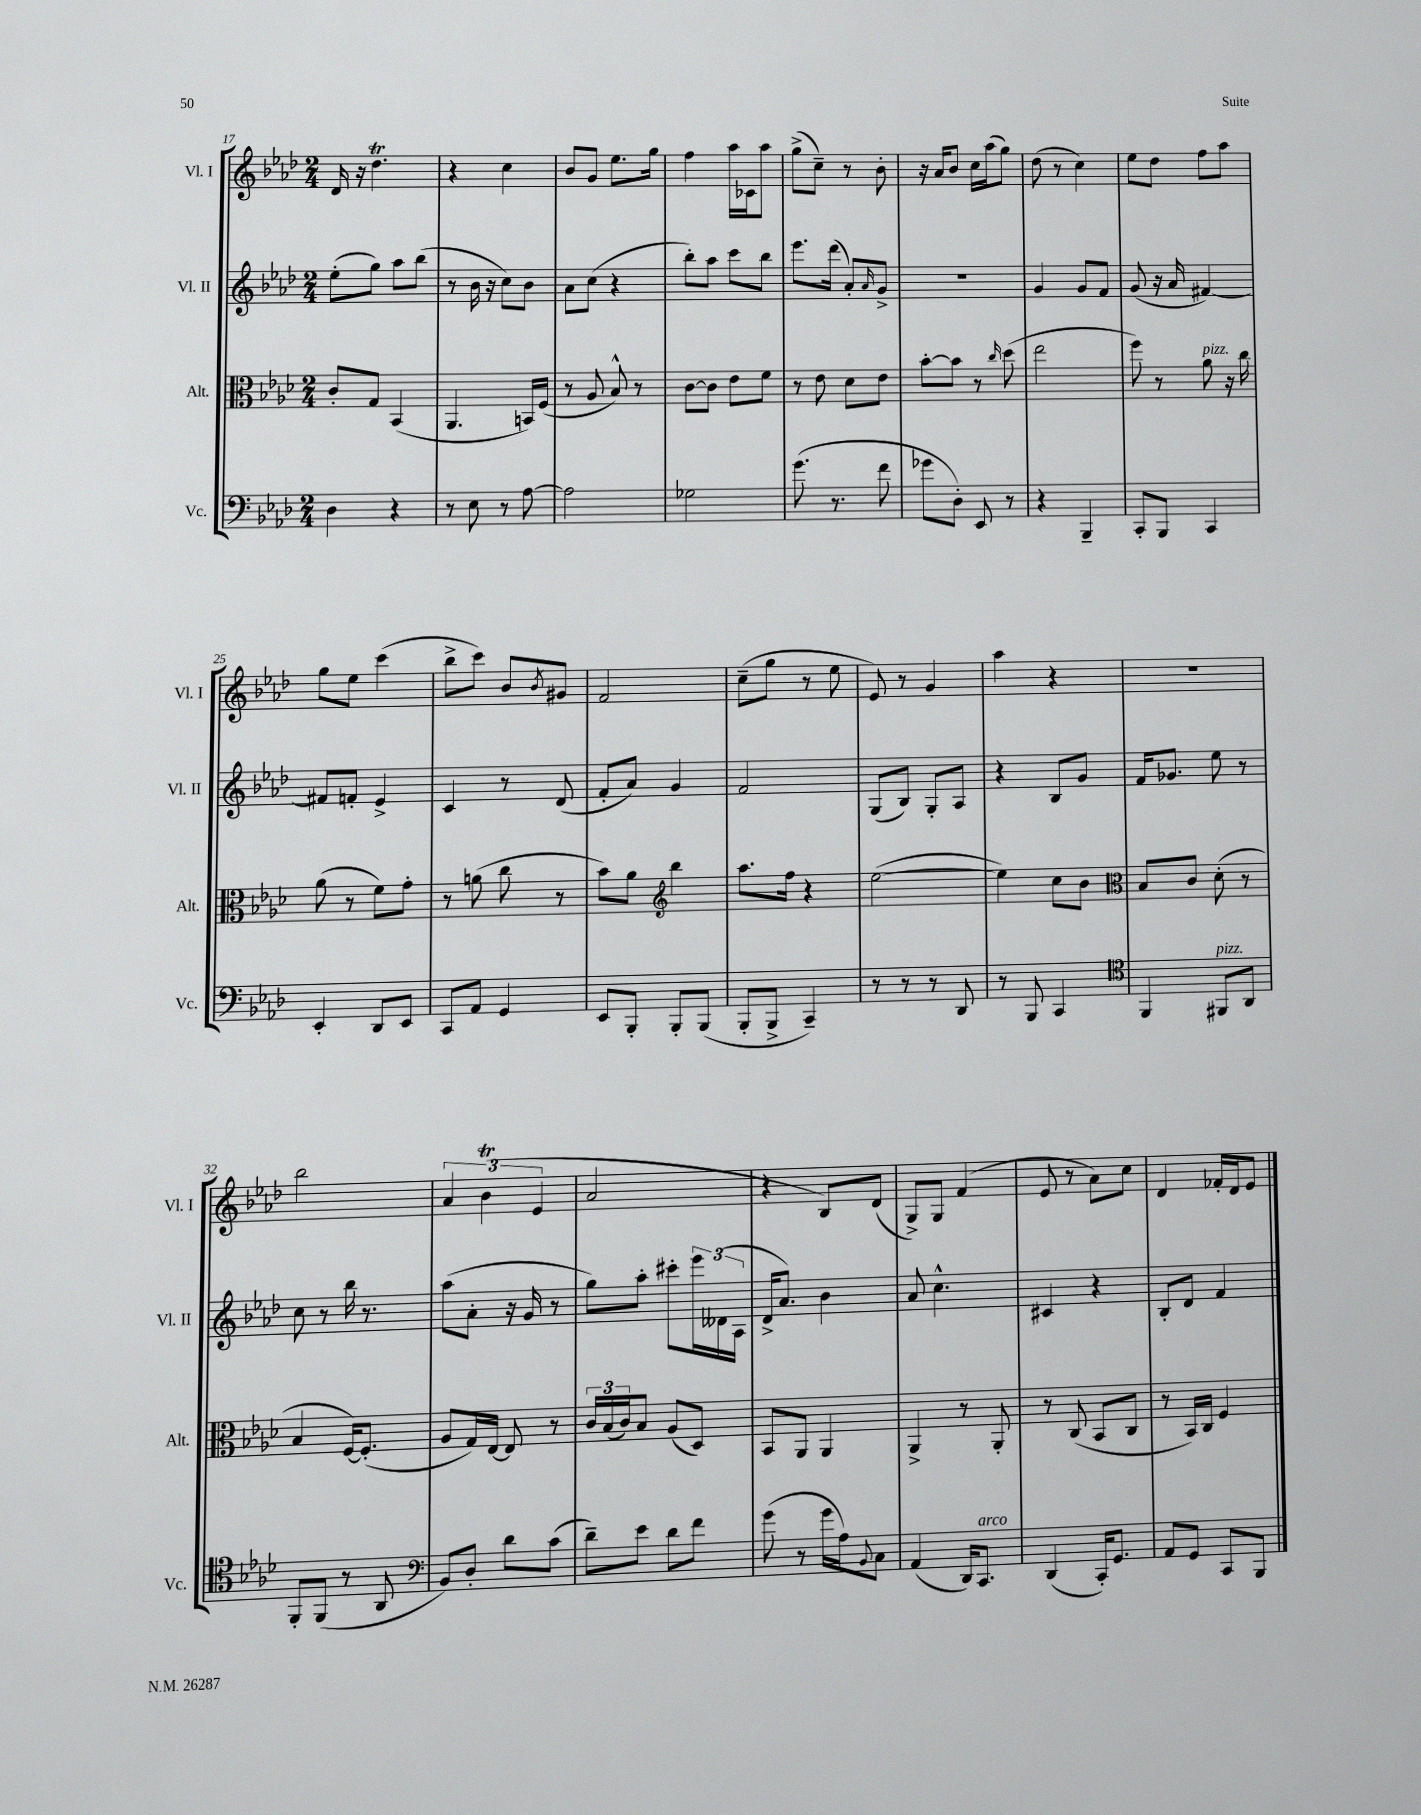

**kern	**kern	**kern	**kern
*staff4	*staff3	*staff2	*staff1
*clefF4	*clefC3	*clefG2	*clefG2
*k[b-e-a-d-]	*k[b-e-a-d-]	*k[b-e-a-d-]	*k[b-e-a-d-]
*M2/4	*M2/4	*M2/4	*M2/4
4D-	8c'	(8ee-'	16d-
.	.	.	16r
.	8G	8gg)	4.dd-
4r	(4BB-	8aa-	.
.	.	(8bb-	.
=	=	=	=
8r	4.AA-	8r	4r
8E-	.	16b-	.
.	.	16r	.
8r	.	8cc)	4cc
[8A-	16BB)	8b-	.
.	(16F	.	.
=	=	=	=
2A-]	8r	8a-	8b-
.	8A-	(8cc	8g
.	8B-^^)	4r	8.ee-
.	8r	.	.
.	.	.	16gg
=	=	=	=
2G-	[8c	8bb-')	4ff
.	8c]	8aa-	.
.	8e-	8ccc	16aa-
.	.	.	16c-
.	8f	8bb-	8aa-
=	=	=	=
(8.g	8r	8.eee-	(8gg^
.	8e-	.	8cc~)
8.r	.	(16ddd-	.
.	8d-	8a-')	8r
.	.	16qqa-	.
8f	8e-	8g^	8b-'
=	=	=	=
8g-	[8b-'	2r	16r
.	.	.	16a-
8D-')	8b-]	.	8b-
8EE-	8r	.	16cc
.	.	.	(16aa-
.	16qqcc	.	.
8r	(8dd-	.	8gg)
=	=	=	=
4r	2ee-	4g	(8dd-
.	.	.	8r
4BBB-~	.	8g	4cc)
.	.	8f	.
=	=	=	=
8CC'	8ff)	(8g	8ee-
8BBB-	8r	16r	8dd-
.	.	16a-	.
4CC	8a-	[4f#)	8ff
.	16r	.	8aa-
.	16cc	.	.
=	=	=	=
4EE-'	(8a-	8f#]	8gg
.	8r	8f'	8ee-
8DD-	8f)	4e-^	(4ccc
8EE-	8g'	.	.
=	=	=	=
8CC	8r	4c	8bb-^
8AA-	(8a	.	8ccc)
4GG	8cc	8r	8b-
.	.	.	8qb-
.	8r	(8d-	8g#
=	=	=	=
8EE-	8b-)	8f'	2f
8BBB-'	8a-	8a-)	.
*	*clefG2	*	*
8BBB-'	4bb-	4g	.
(8BBB-	.	.	.
=	=	=	=
8BBB-'	8.aa-	2f	(8cc~
8BBB-^	.	.	8gg
.	16ff	.	.
4CC~)	4r	.	8r
.	.	.	8ee-
=	=	=	=
8r	([2ee-	(8G	8e-)
8r	.	8B-)	8r
8r	.	8G'	4g
8DD-	.	8A-	.
=	=	=	=
8r	4ee-])	4r	4aa-
8BBB-	.	.	.
4CC	8cc	8B-	4r
.	8b-	8g	.
=	=	=	=
*clefC4	*clefC3	*	*
4FF	8B-	16f	2r
.	.	8.g-	.
.	8c	.	.
8FF#	(8d-'	8ee-	.
8AA-	8r	8r	.
=	=	=	=
8FF'	4B-	8cc	2bb-
(8FF	.	8r	.
8r	[16F)	16bb-	.
.	(8.F']	8.r	.
8AA-	.	.	.
=	=	=	=
*clefF4	*	*	*
8BB-)	8A-	(8aa-	6a-
8D-'	16G)	8a-'	.
.	.	.	(6b-
.	[16E-	.	.
8d-	8E-]	16r	.
.	.	16g	.
.	.	.	6e-
(8c	8r	8r	.
=	=	=	=
8d-~)	24c	8gg)	2a-
.	(24B-	.	.
.	24c)	.	.
8e-	8B-	8aa-'	.
8d-	(8A-	8ccc#'	.
8f	8D-)	24eee-	.
.	.	(24d--	.
.	.	24A-	.
=	=	=	=
(8g	8BB-	16d-^	4r
.	.	8.a-)	.
8r	8AA-	.	.
16g	4AA-	4b-	8B-)
16A-)	.	.	.
8qqBB-	.	.	.
8C	.	.	(8d-
=	=	=	=
(4AA-	4AA-^	8a-	8G^)
.	.	4.cc^^	8G
16DD-)	8r	.	(4f
8.CC	.	.	.
.	8AA-'	.	.
=	=	=	=
(4DD-	8r	4c#	8e-
.	(8C	.	8r
16CC')	8BB-	4r	8a-)
8.GG	.	.	.
.	8C	.	8cc
=	=	=	=
8AA-	8r	8B-'	4d-
8GG	16BB-)	8d-	.
.	16C	.	.
8CC	4F	4f	16f-'
.	.	.	16d-
8BBB-	.	.	8e-
==	==	==	==
*-	*-	*-	*-
